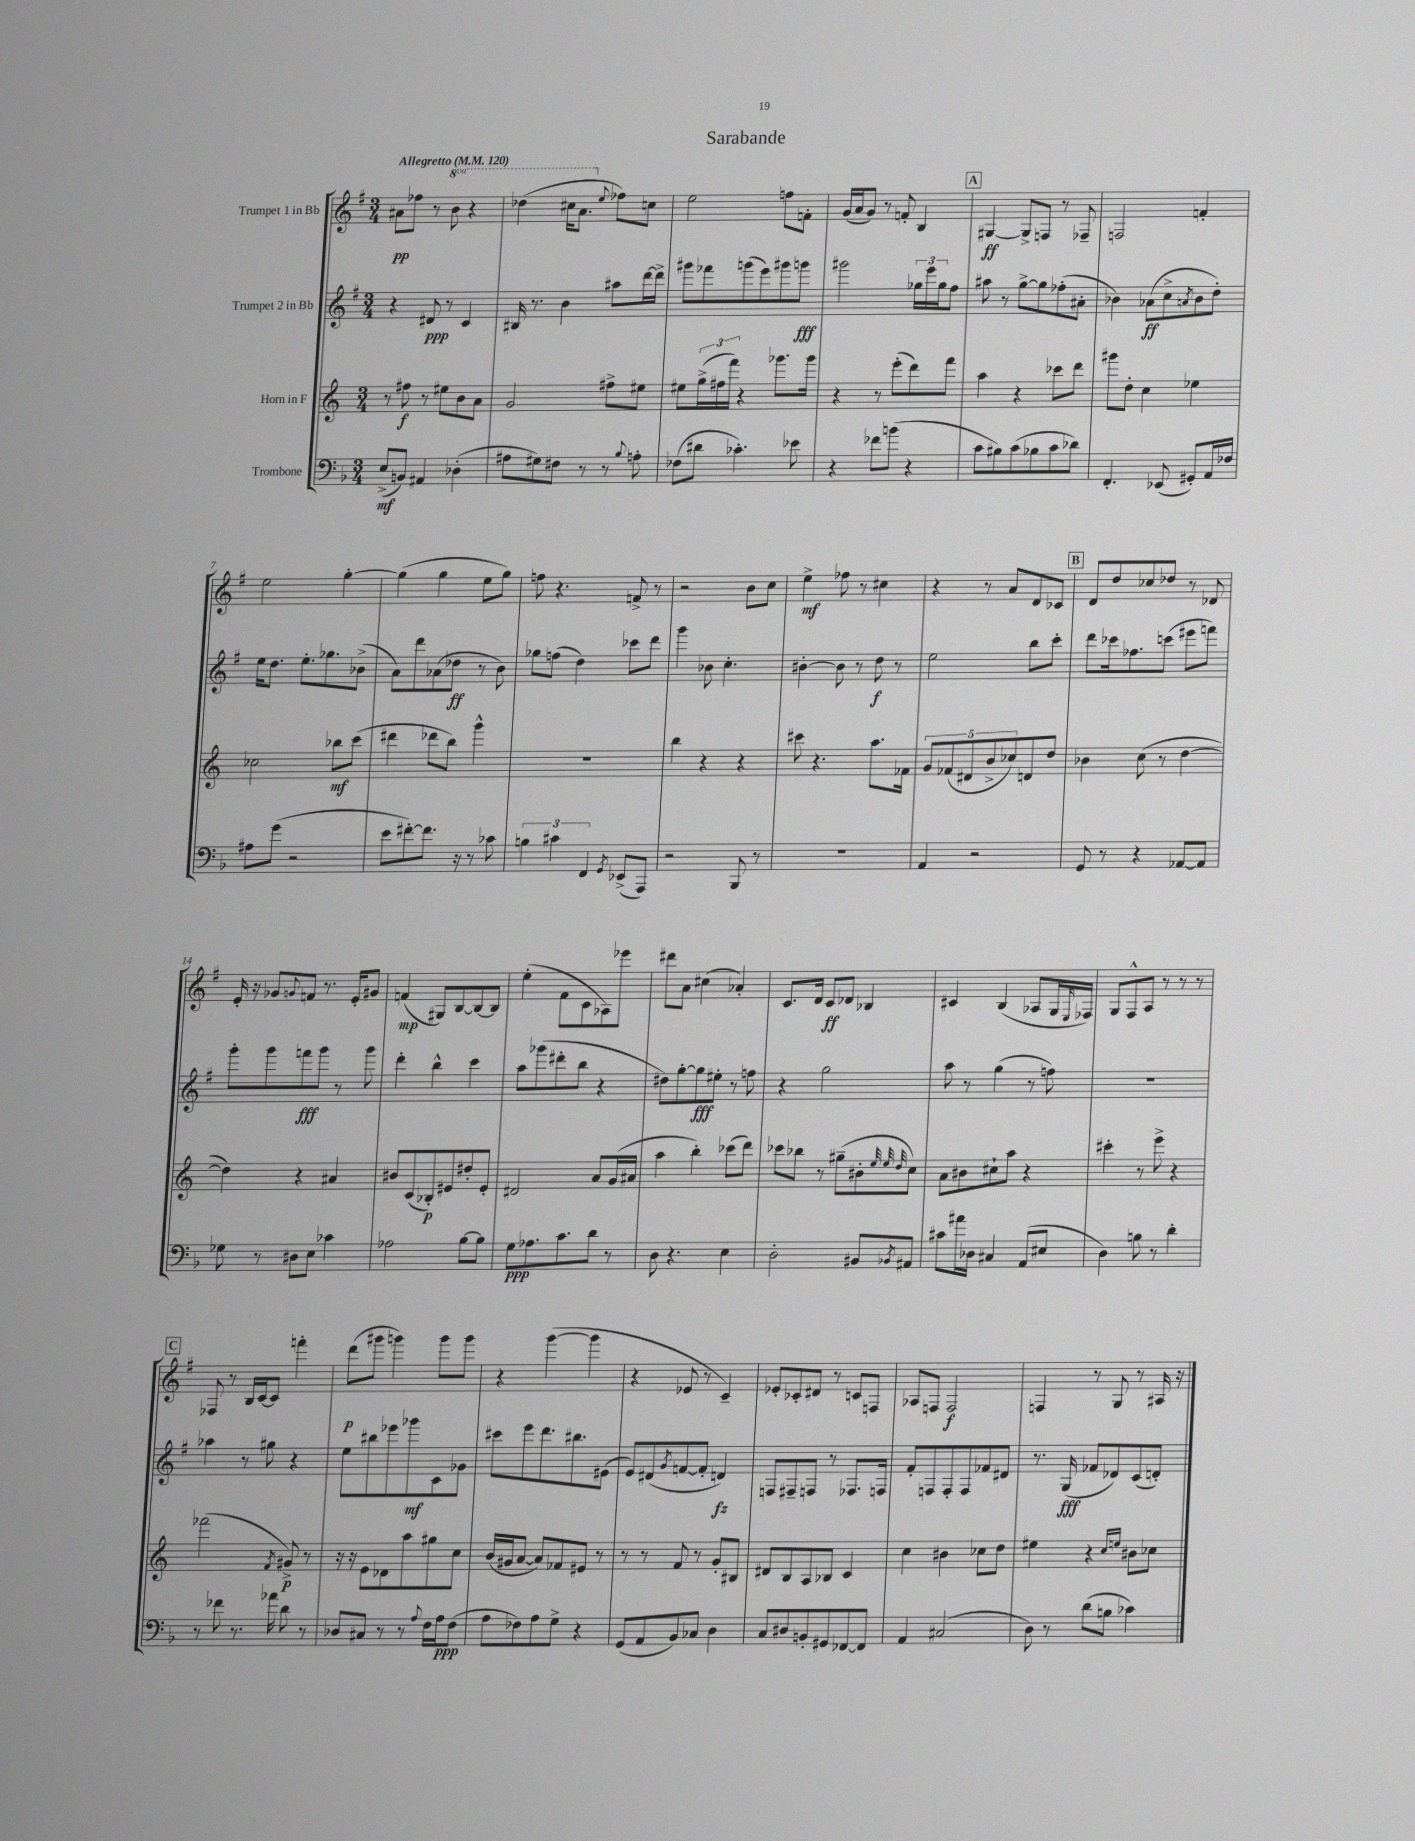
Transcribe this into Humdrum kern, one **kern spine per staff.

**kern	**kern	**kern	**kern
*staff4	*staff3	*staff2	*staff1
*clefF4	*clefG2	*clefG2	*clefG2
*k[b-]	*k[]	*k[f#]	*k[f#]
*M3/4	*M3/4	*M3/4	*M3/4
*MM120	*MM120	*MM120	*MM120
(8E^/L	8r	4r	8a#\L
8BB/J)	8ff#\	.	8ff-\J
4AA#/	8r	8d#/	8r
.	8ee#\L	8r	8bb\
(4D-'\	8b\	4c/	4r
.	8a\J	.	.
=	=	=	=
8A#\L	2g/	16B#/	(4ddd-\
.	.	8.r	.
8G#\)	.	.	.
8F#\J	.	4b\	16ccc#\LK
.	.	.	8.aa\J
8r	.	.	.
.	.	.	8qqee/
8r	8ff#^\L	8aa#\L	8ff-\L)
8qqB-/	.	.	.
8A'\	8ee#\J	[16ddd\L	8cc\J
.	.	16ddd^\]JJ	.
=	=	=	=
(8F-\L	8ee#\L	8ggg#\L	2ee\
8d#\J	(24gg^\L	8fff-\	.
.	24ff#\	.	.
.	24fff\JJ)	.	.
4.c-'\)	4r	(8ggg\	.
.	.	8eee\)	.
.	8.ggg-\L	8ggg#\	8ff\L
8e-\	.	8ggg\J	8f'\J
.	16ggg-\Jk	.	.
=	=	=	=
4r	4r	2ggg#\	(16g/LL
.	.	.	16a/J
.	.	.	8g/J)
8f-\L	8r	.	8r
(8b\J	(8eee'\L	.	8f'/
4r	8ddd\)	24gg-\LL	4B/
.	.	24eee\	.
.	.	24gg-\J	.
.	8fff\J	8ff#\J	.
=	=	=	=
8c\L	4aa\	8aa#\	[4G#/
8B#\)	.	8r	.
(8c\	4r	[8gg^\L	8G#^/]L
8B-\	.	8gg\]	8F/J
8c\	8ccc-\L	(8ff-'\	8r
8d-\J)	8ddd\J	8a#'\J	8F-~/
=	=	=	=
4.FF'/	8ggg#\L	4b-\)	2F/
.	8dd'\J	.	.
.	4cc\	(8a-\L	.
(8EE-/	.	8cc^\	.
.	.	8qa/	.
8GG#'/L)	4ee-\	8b-\	4f'/
16AA/L	.	8dd'\J)	.
16F-/JJ	.	.	.
=	=	=	=
8A#\L	2cc-\	16ee\LK	2ee\
.	.	8.dd\J	.
(8g\J	.	.	.
2r	.	8.ee'\L	.
.	.	8.gg-\	.
.	8bb-\L	.	[4gg'\
.	(8ccc\J	(8b-^\J	.
=	=	=	=
8e\L	4ddd#\	8a\L)	(4gg\]
[8f#'\)	.	8ddd\	.
8.f#\]J	8ddd-\L	(8a-\	4gg\
.	8bb\J)	8dd-\J	.
16r	.	.	.
8r	4ggg^^\	8r	8ee\L
8c-\	.	8b\)	8gg\J)
=	=	=	=
6B\	2.r	8gg-\L	8ff\
.	.	(8ff\J	4.r
6c#\	.	.	.
.	.	4dd\)	.
6FF/	.	.	.
8qGG/	.	.	.
(8EE-^/L	.	8ccc-\L	8f^/
8AAA/J)	.	8ddd\J	8r
=	=	=	=
2r	4bb\	4ggg\	2r
.	4r	8b-\	.
.	.	4.cc'\	.
8BBB-/	4r	.	8b\L
8r	.	.	8cc\J
=	=	=	=
2.r	8ccc#\	[4b#'\	4ee^\
.	4.r	.	.
.	.	8b#\]	8ff-\
.	.	8r	8r
.	8.aa\L	8dd\	4cc#\
.	.	8r	.
.	16f-\Jk	.	.
=	=	=	=
4AA/	10g/L	2ee\	4r
.	(10f-/	.	.
.	10d#/	.	.
2r	.	.	8r
.	10b^/	.	.
.	.	.	8a/L
.	10cc-/)	.	.
.	8d/	8bb\L	8d/
.	8dd/J	8ccc'\J	8c-/J
=	=	=	=
8GG/	4b-\	8ddd\L	8d/L
8r	.	16ccc-\k	8dd/
.	.	8.ff-\	.
4r	(8cc\	.	8cc-/
.	8r	(8ccc\J	8dd-/J
[8AA-/L	[4dd\	8eee#\L	8r
8AA-/]J	.	8fff\J)	8d-/
=	=	=	=
8G-\	4dd\])	8ggg'\L	16e'/
.	.	.	16r
8r	.	8ggg\	8g-/L
.	.	.	8qqg/
8D#\L	4r	8fff\	8f/J
8E\J	.	8ggg\J	8.r
4c-\	4a#/	8r	.
.	.	.	16e'/LK
.	.	8ggg\	8g#/J
=	=	=	=
2A-\	8b#/L	4ddd'\	(4f/
.	(8c/	.	.
.	8B-'/)	4bb^^\	8G#/L)
.	8e#/	.	[8B/
[8B-\L	8dd#'/	4ccc\	8B/_
8B-\]J	8e#'/J	.	8B/]J
=	=	=	=
8G\L	2d#/	8aa\L	(4ee'\
8.A-\	.	(8ggg-\	.
.	.	8ddd#'\	8f#\L
8.c\	.	.	.
.	.	8bb\J	8c\
8d\J	8a/L	4r	8A-\)
8r	(16g/L	.	8eee-\J
.	16a#/JJ	.	.
=	=	=	=
8D\	4aa\	8dd#\L)	8ddd#\L
4.r	.	[8gg'\	8a\J
.	4bb'\)	8gg\]	(4cc#\
.	.	8ee#'\J	.
4E\	(8ccc-\L	8r	4a-'/)
.	8ddd\J)	8ff\	.
=	=	=	=
2D'\	8ccc-\L	4r	8.c/L
.	8bb-\J	.	.
.	.	.	16d/Jk
.	8r	2gg\	8c/L
.	(8gg#~\L	.	8d-/J
8BB#/L	8b#'\	.	4B-/
.	32qqee/	.	.
.	32qqee/	.	.
8qBB-/	32qqdd/	.	.
8AA#/J	8cc\J)	.	.
=	=	=	=
8c#\L	8a\L	8aa\	4c#/
16a#\L	8b#\	8r	.
16D-\JJ	.	.	.
4C#/	8cc#`\	(4gg\	(4B/
.	8aa\J	.	.
(8AA/L	4r	8r	8A-/L
8E#/J	.	8ff\)	16G/L
.	.	.	16qqE/
.	.	.	16F-/JJ)
=	=	=	=
4D\)	4ccc#'\	2.r	8G/L
.	.	.	8F#^^/
8B\	8r	.	8A/J
8r	8eee^\	.	8r
4d'\	4r	.	8r
.	.	.	8r
=	=	=	=
8r	(2fff-\	4aa-\	8F-/
8f-\	.	.	8r
8.r	.	8r	16B/LL
.	.	.	[16c/J
.	.	8gg#\	8c/]J
16a-\	.	.	.
.	8qf/	.	.
8d\	8g#^/)	4r	4fff'\
8r	8r	.	.
=	=	=	=
8D-/L	16r	8ee\L	(8ddd\L
.	16r	.	.
8C#/J	8e\L	8bb#\	8ggg#\J
8r	8d-\	8eee-\	4ggg\)
8r	8aa\	8ggg-\	.
8qqA/	.	.	.
16F\LL	8gg#\	8c\	8ggg\L
16A\J	.	.	.
(8F\J	8cc\J	8g-\J	8ggg\J
=	=	=	=
8A\L	(16b/LL	8ccc#\L	4r
.	16g#/J	.	.
8F-\)	[8a/J	8eee\	.
8A\	8a/]L)	8.ddd\	([4ggg\
8G^\J	8f-/	.	.
.	.	8.bb#\	.
4r	8e#/J	.	4ggg\]
.	8r	(8e#\J	.
=	=	=	=
(8GG/L	8r	8e/L)	4r
8AA/	8r	(8d#/	.
.	.	8qg/	.
8BB-/)	8f/	[8f/	8e-/
8C-/J	8r	8f'/]J	8r
4D\	8g'/L	4d/)	4c~/)
.	8B#/J	.	.
=	=	=	=
8C/L	8d#/L	8F/L	8e-'/L
8D#/	8B/	8F#~/	8c-'/
8BB'/	8A/	8F/J	8d#/J
8GG#/	8B-/J	8r	8r
[8FF-/	4c/	8.F-/L	8c/L
8FF-/]J	.	.	8F/J
.	.	16F/Jk	.
=	=	=	=
4AA/	4cc\	8f#'/L	8A-/L
.	.	8F/	8F/J
(2C#/	4b#\	8F'/	2F/
.	.	8F/	.
.	8cc-\L	8f-/	.
.	8dd\J	8d#/J	.
=	=	=	=
8D\)	4ee#\	8.r	4F/
8r	.	.	.
.	.	(16G/	.
(8d\L	4r	8f-/L	8r
8B\J	.	8d-/)	8G/
.	16qqcc/LL	.	.
.	16qqee/JJ	.	.
4c-\)	8b#\L	(8c/	8r
.	8cc-\J	8d'/J)	16A#/
.	.	.	16r
==	==	==	==
*-	*-	*-	*-
